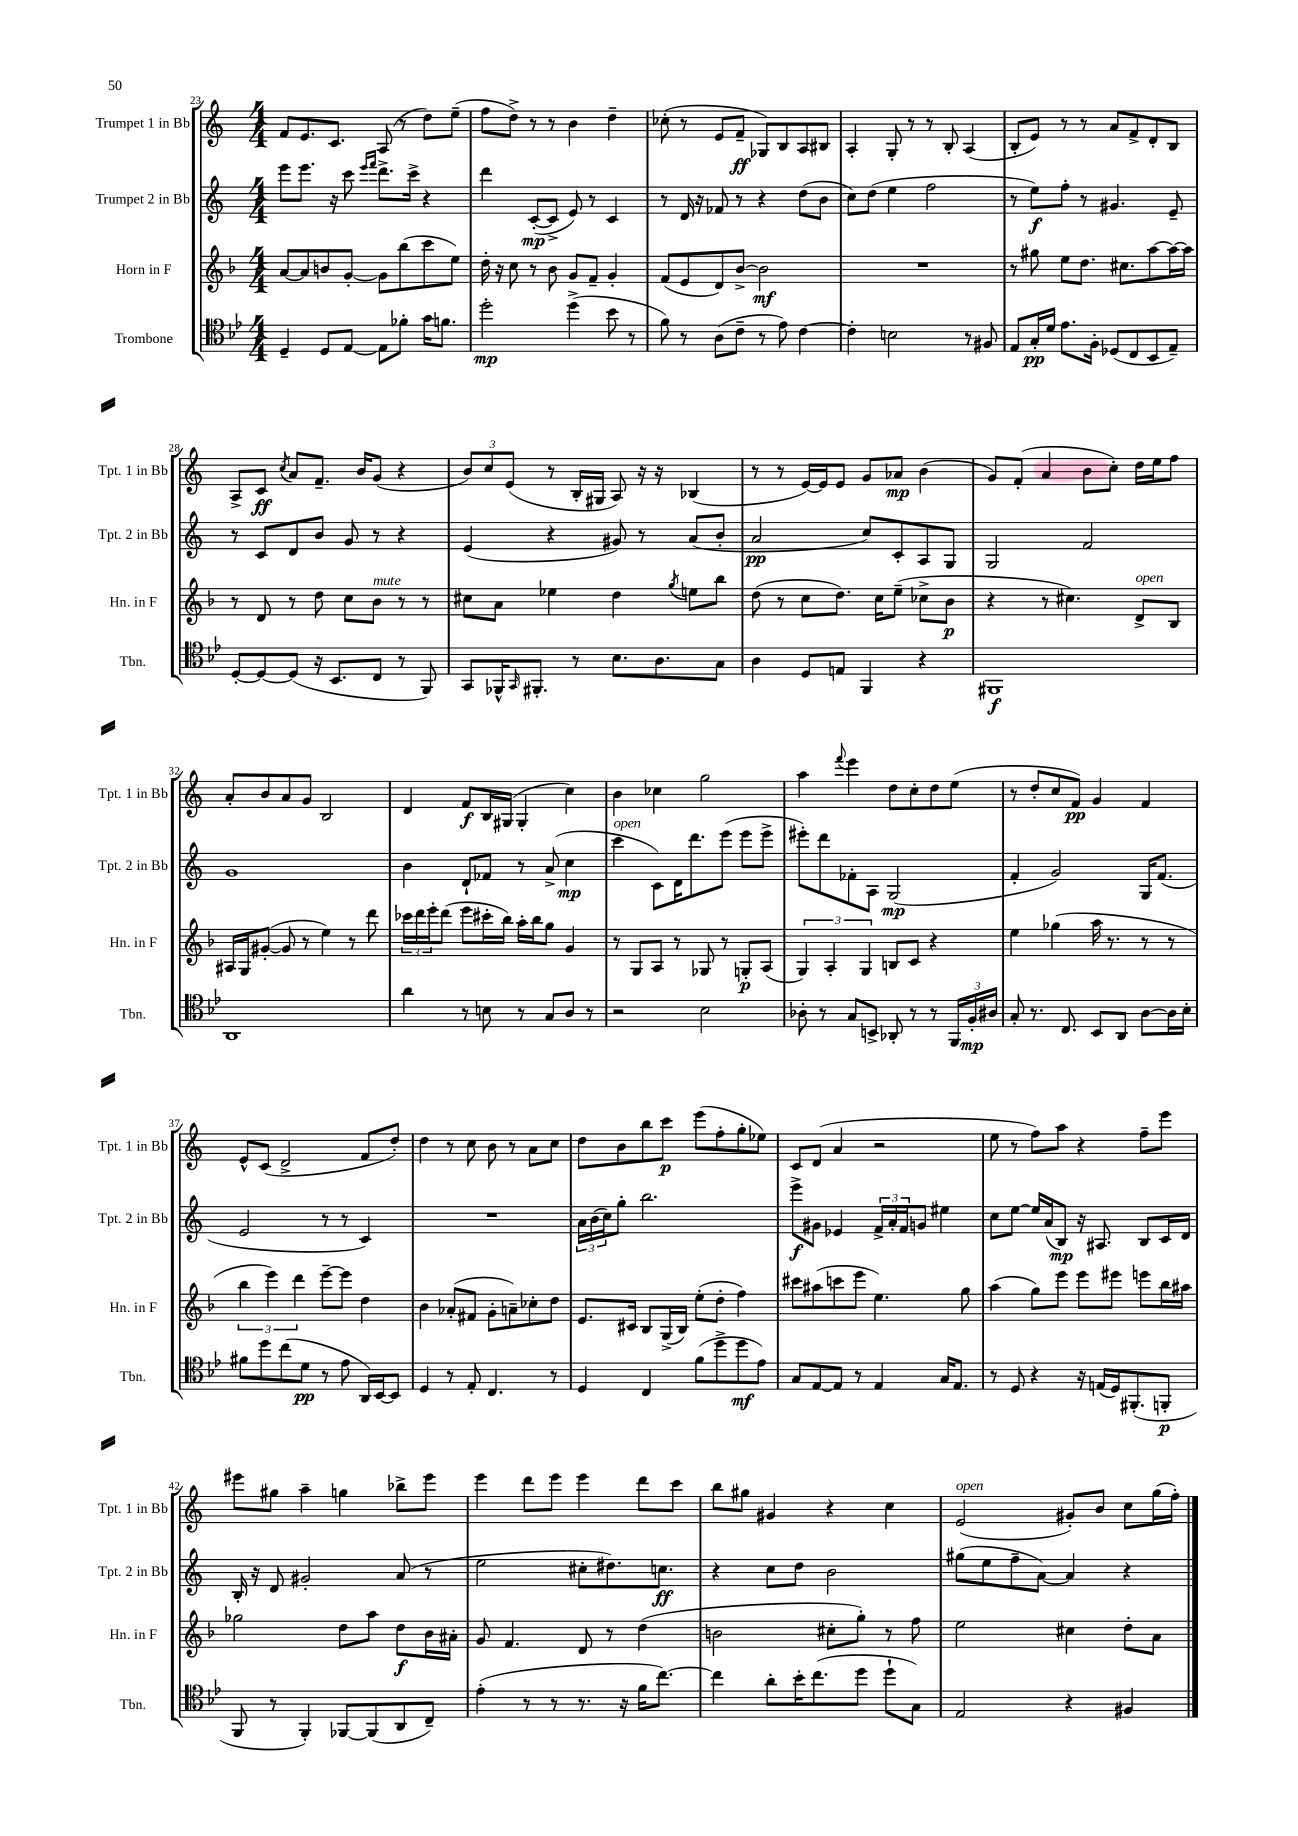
<<
\new StaffGroup <<
\new Staff = "s0" \with { instrumentName = "Trumpet 1 in Bb" shortInstrumentName = "Tpt. 1 in Bb" } {
    \clef treble \key c \major \numericTimeSignature \time 4/4
    f'8 e'8. c'8. a8( r8 d''8) e''8--( |
    f''8 d''8->) r8 r8 b'4 d''4-- |
    ces''8-.( r8 e'8 f'8--\ff ges8) b8 a8 bis8 |
    a4-. g8-. r8 r8 b8-. a4( |
    b8-. e'8) r8 r8 a'8 f'8-> d'8-. b8 |
    a8-> c'8\ff \acciaccatura { c''8 } a'8 f'8.-- b'16 g'8( r4 |
    \tuplet 3/2 { b'8) c''8 e'8( } r8 b16-. gis16 a8) r16 r16 bes4( |
    r8 r8 e'16~) e'16 e'8 g'8 aes'8\mp b'4( |
    g'8) f'8-.( a'4 b'8 c''8-.) d''16 e''16 f''8 |
    a'8-. b'8 a'8 g'8 b2 |
    d'4 f'8\f b16 gis16( gis4-. c''4) |
    b'4 ces''4 g''2 |
    a''4 \appoggiatura { f'''8 } e'''4 d''8 c''8-. d''8 e''8( |
    r8 d''8-. c''8 f'8\pp) g'4 f'4 |
    e'8-^ c'8( d'2-> f'8 d''8-.) |
    d''4 r8 c''8 b'8 r8 a'8 c''8 |
    d''8 b'8 b''8 c'''8\p e'''8( f''8-. g''8-. ees''8) |
    c'8 d'8( a'4 r2 |
    e''8 r8 f''8) a''8 r4 f''8-- e'''8 |
    eis'''8 gis''8 a''4-- g''4 bes''8-> eis'''8 |
    e'''4 d'''8 e'''8 e'''4 d'''8 c'''8 |
    b''8 gis''8 gis'4 r4 c''4 |
    e'2^\markup { \italic "open" }( gis'8-.) b'8 c''8 g''16( f''16-.) \bar "|." |
}
\new Staff = "s1" \with { instrumentName = "Trumpet 2 in Bb" shortInstrumentName = "Tpt. 2 in Bb" } {
    \clef treble \key c \major \numericTimeSignature \time 4/4
    e'''8 e'''8. r16 c'''8 \grace { e'''16 f'''16 } d'''8.-> c'''16-> r4 |
    d'''4 c'8~-.\mp( c'8-> e'8) r8 c'4 |
    r8 d'16 r16 fes'8 r8 r4 d''8( b'8 |
    c''8) d''8( e''4 f''2 |
    r8 e''8\f) f''8-. r8 gis'4. e'8-- |
    r8 c'8 d'8 b'8 g'8 r8 r4 |
    e'4( r4 gis'8) r8 a'8( b'8-. |
    a'2\pp c''8) c'8-. a8 g8 |
    g2 f'2 |
    g'1 |
    b'4 d'8-! fes'8 r8 a'8->( c''4\mp |
    c'''4^\markup { \italic "open" } c'8) d'16 d'''8. e'''8( e'''8 e'''8-> |
    eis'''8-.) d'''8 fes'8-. a8 g2\mp( |
    f'4-. g'2) g16 f'8.( |
    e'2 r8 r8 c'4) |
    R1 |
    \tuplet 3/2 { a'16 b'16( c''16) } g''8-. b''2. |
    e'''8->\f gis'8 ees'4 \tuplet 3/2 { f'16-> a'16-. f'16 } g'8 eis''4 |
    c''8 e''8~ e''16 a'16( b8\mp) r16 ais8. b8 c'16 d'16 |
    b16-. r16 d'8 gis'2-. a'8( r8 |
    e''2 cis''8-. dis''8.) c''8.\ff |
    r4 c''8 d''8 b'2 |
    gis''8( e''8 f''8-- a'8~) a'4 r4 \bar "|." |
}
\new Staff = "s2" \with { instrumentName = "Horn in F" shortInstrumentName = "Hn. in F" } {
    \clef treble \key f \major \numericTimeSignature \time 4/4
    a'8~ a'8 b'8 g'8~-. g'8 bes''8( c'''8 e''8) |
    d''16-. r16 c''8 r8 bes'8 g'8 f'8-- g'4-. |
    f'8( e'8 d'8) bes'8~-> bes'2\mf |
    R1 |
    r8 gis''8 e''8 d''8. cis''8. a''8~ a''16~ a''16 |
    r8 d'8 r8 d''8 c''8 bes'8^\markup { \italic "mute" } r8 r8 |
    cis''8 a'8 ees''4 d''4 \acciaccatura { g''8 } e''8 bes''8 |
    d''8( r8 c''8 d''8.) c''16 e''8--( ces''8-> bes'8\p |
    r4 r8 cis''4.) d'8->^\markup { \italic "open" } bes8 |
    ais16 g16 gis'8~-.( gis'8 r8 e''4) r8 d'''8 |
    \tuplet 3/2 { ces'''16 d'''16 e'''16-. } d'''8( e'''8 cis'''16-. bes''16) a''16-. bes''16 g''8 g'4 |
    r8 g8 a8 r8 ges8 r8 g8-.\p a8( |
    \tuplet 3/2 { g4) a4-. g4 } b8 c'8 r4 |
    e''4 ges''4( a''16 r8. r8 r8 |
    \tuplet 3/2 { bes''4 e'''4) d'''4 } e'''8~-- e'''8 d''4 |
    bes'4 aes'8-.( fis'8 g'8-. a'8--) ces''8-. d''8 |
    e'8. cis'16 bes8 g16->( bes16) e''8-.( d''8-. f''4) |
    cis'''8 ais''8( c'''8 e'''8 e''4.) g''8 |
    a''4( g''8) e'''8 e'''8 eis'''8 e'''8 bes''16 ais''16 |
    ges''2 d''8 a''8 d''8\f bes'16 ais'16-. |
    g'8 f'4. d'8 r8 d''4( |
    b'2 cis''8-. g''8-.) r8 f''8 |
    e''2 cis''4 d''8-. a'8 \bar "|." |
}
\new Staff = "s3" \with { instrumentName = "Trombone" shortInstrumentName = "Tbn." } {
    \clef tenor \key bes \major \numericTimeSignature \time 4/4
    d4-- d8 ees8~ ees8 fes'8-. g'16 f'8. |
    d''2-.\mp d''4->( bes'8 r8 |
    f'8) r8 a8( c'8-- r8 ees'8) c'4~ |
    c'4-. b2 r8 fis8 |
    ees8 g16-.\pp d'16 ees'8. f16-. des8( c8 bes,8 ees8--) |
    d8~-. d8~ d8( r16 bes,8. c8 r8 f,8) |
    g,8 fes,16-^ \grace { g,16 } fis,8.-. r8 bes8. a8. g8 |
    a4 d8 e8 f,4 r4 |
    fis,1\f |
    a,1 |
    a'4 r8 b8 r8 g8 a8 r8 |
    r2 bes2 |
    aes8-. r8 g8 b,8-> aes,8-. r8 r8 \tuplet 3/2 { f,16 f16-.\mp ais16 } |
    g8-. r8. c8. bes,8 a,8 a8~ a16 bes16-. |
    fis'8 d''8 c''8( d'8\pp r8 ees'8 a,16) bes,16~ bes,8 |
    d4 r8 ees8-. c4. r8 |
    d4 c4 f'8( d''8-> d''8\mf ees'8) |
    g8 ees8~ ees8 r8 ees4 g16 ees8. |
    r8 d8 r4 r16 e16( d16) fis,8.-.( f,8-.\p |
    f,8 r8 f,4-.) fes,8~ fes,8( a,8 c8--) |
    ees'4-.( r8 r8 r8. r16 f'16 c''8.~) |
    c''4 a'8-. bes'16-. c''8.( d''8 d''8-! g8) |
    ees2 r4 fis4 \bar "|." |
}
>>
>>
\layout { \context { \Score currentBarNumber = #23 } }
